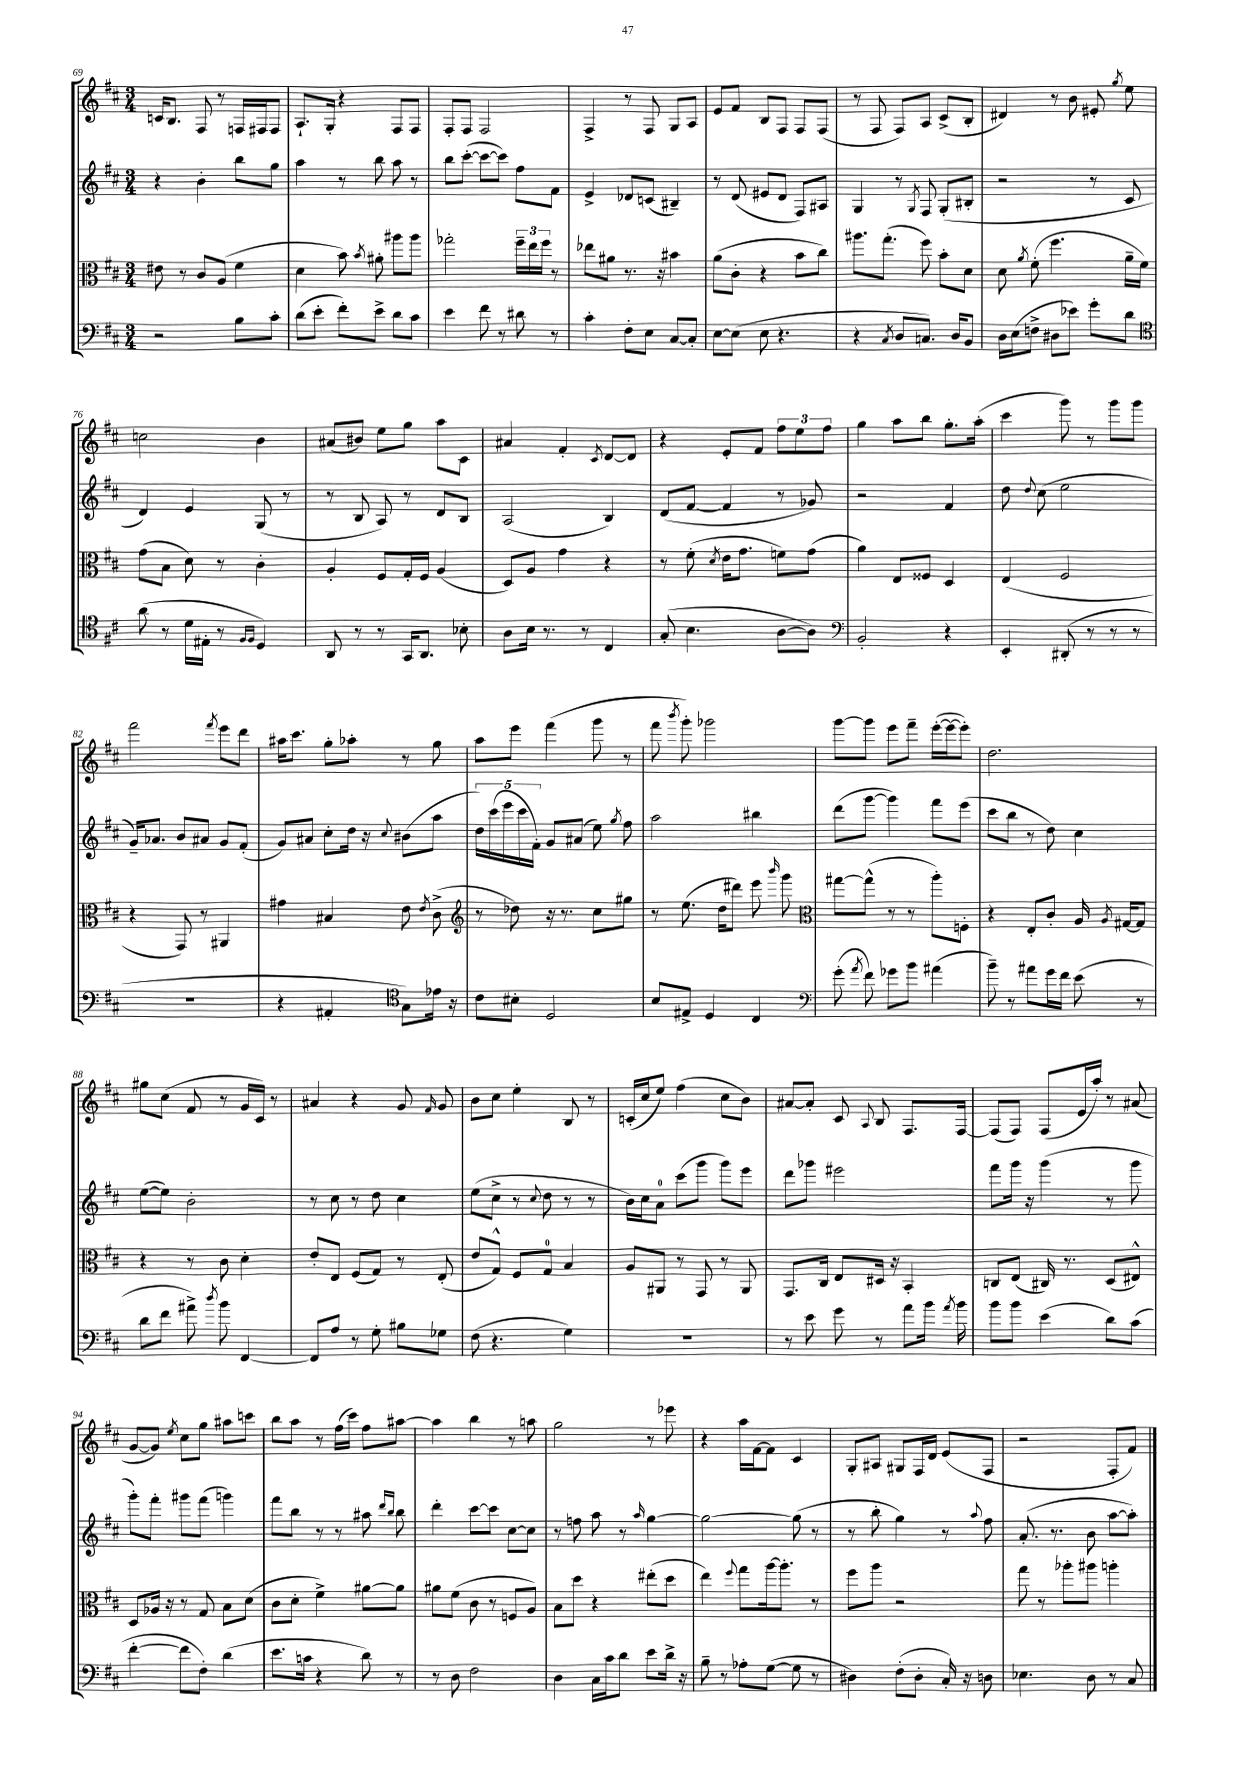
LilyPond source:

<<
\new StaffGroup <<
\new Staff = "s0" {
    \clef treble \key d \major \numericTimeSignature \time 3/4
    \autoBeamOff c'16[ b8.] fis8 r8 f16[ fis16 fis8] |
    a8.[-! g16]-. r4 fis8[ fis8] |
    fis8[-. fis8] fis2 |
    fis4-> r8 fis8 g8[ a8] |
    e'8[ fis'8] b8[ fis8] fis8[ fis8]( |
    r8 fis8 fis8[) a8] cis'8[->( b8]-. |
    dis'4) r8 b'8 eis'8-. \acciaccatura { g''8 } e''8 |
    c''2 b'4 |
    ais'8[( bis'8]) e''8[ g''8] a''8[ cis'8] |
    ais'4 fis'4-. \acciaccatura { cis'8 } d'8[~ d'8] |
    r4 e'8[-. fis'8] \tuplet 3/2 { fis''8[ e''8 fis''8] } |
    g''4 a''8[ b''8] g''8.[-. a''16]-.( |
    cis'''4 g'''8) r8 g'''8[ g'''8] |
    fis'''2 \acciaccatura { fis'''8 } e'''8[ d'''8] |
    ais''16[ cis'''8.] g''8[-. aes''8]-. r8 g''8 |
    a''8[ e'''8] fis'''4( g'''8 r8 |
    fis'''8 \acciaccatura { b'''8 } g'''8-.) ges'''2 |
    g'''8[~ g'''8] e'''8[ fis'''8]-- e'''16[~-.( e'''16~ e'''8]-.) |
    d''2. |
    gis''8[ cis''8]( fis'8 r8 g'16[ cis'16]) r8 |
    ais'4 r4 g'8 \grace { fis'16 } g'8 |
    b'8[ cis''8] e''4-. b8 r8 |
    c'16[-.( cis''16 e''8]) fis''4( cis''8[ b'8]) |
    ais'8[~ ais'8]-. cis'8 \appoggiatura { a8 } b8 fis8.[ fis16]~ |
    fis8[( fis8]) fis8[( e'16 a''16]-.) r8 ais'8( |
    g'8[~ g'8]) \acciaccatura { e''8 } cis''8[ g''8] ais''8[ c'''8] |
    b''8[ a''8] r8 fis''16[( cis'''16]) fis''8[ ais''8]~ |
    ais''4 b''4 r8 a''8 |
    g''2 r8 ees'''8 |
    r4 a''16[ fis'16~ fis'8] cis'4 |
    g8[-. ais8] gis8[ fis16 d'16] e'8[( fis8] |
    r2 fis8[-. fis'8]) \bar "|." |
}
\new Staff = "s1" {
    \clef treble \key d \major \numericTimeSignature \time 3/4
    \autoBeamOff r4 b'4-. b''8[ g''8] |
    a''4 r8 b''8 a''8 r8 |
    b''8[ cis'''8]~-.( cis'''8[~ cis'''8]) fis''8[ fis'8] |
    e'4-> des'8[ c'8]( bis4--) |
    r8 d'8( eis'8[ d'8] fis8[) ais8] |
    g4 r8 \acciaccatura { g8 } fis8 g8[-.( bis8]-. |
    r2 r8 cis'8 |
    d'4) e'4 g8( r8 |
    r8 b8 a8) r8 d'8[ b8] |
    a2( b4) |
    d'8[( fis'8]~ fis'4 r8 ges'8) |
    r2 fis'4 |
    d''8 \appoggiatura { d''8 } cis''8( e''2 |
    g'16[--) aes'8.] b'8[ ais'8] g'8[ fis'8]-.( |
    g'8[) ais'8] cis''8[-. d''16] r16 \appoggiatura { cis''8 } bis'8[( a''8] |
    \tuplet 5/4 { d''16[) cis'''16( e'''16 cis'''16 fis'16]-.) } g'8[ ais'8]( e''8) \acciaccatura { g''8 } fis''8 |
    a''2 bis''4 |
    d'''8[( g'''8]~ g'''4) fis'''8[ e'''8]( |
    cis'''8[ b''8] r8 d''8) cis''4 |
    e''8[~( e''8]) b'2-. |
    r8 cis''8 r8 d''8 cis''4 |
    e''8[( cis''8]-> r8 \appoggiatura { cis''8 } d''8 r8 r8 |
    b'16[) cis''16 a'8]-0 cis'''8[( g'''8] g'''8[) e'''8] |
    d'''8[ ges'''8] eis'''2 |
    fis'''8[ g'''16] r16 g'''4( r8 g'''8 |
    g'''8[-.) fis'''8]-. gis'''8[ fis'''8]( g'''4) |
    fis'''8[ b''8] r8 r8 ais''8 \grace { d'''16[ b''16] } b''8 |
    d'''4-. cis'''8[~ cis'''8] cis''8[~ cis''8] |
    r8 f''8 a''8 r8 \grace { a''16 } g''4~ |
    g''2~ g''8( r8 |
    r8 b''8-. g''4) r8 \appoggiatura { a''8 } fis''8 |
    a'8.-.( r8. b'8 a''8[~ a''8]-.) \bar "|." |
}
\new Staff = "s2" {
    \clef alto \key d \major \numericTimeSignature \time 3/4
    \autoBeamOff eis'8 r8 cis'8[ a8]( fis'4 |
    d'4 b'8) \acciaccatura { b'8 } ais'8-. ais''8[ ais''8] |
    ges''2-. \tuplet 3/2 { fis''16[-- e''16 fis''16] } r8 |
    ees''8[ ais'8] r8. r16 bis'4 |
    a'8[( cis'8]-. r4 b'8[ cis''8]) |
    ais''8.[ g''8.]-.( fis''8) b'8[-. d'8] |
    d'8 \acciaccatura { a'8 } fis'8-.( fis''4. a'16[-- fis'16]) |
    g'8[( b8] d'8) r8 cis'4-. |
    a4-. fis8[ g16-. fis16] a4( |
    d8[) a8] g'4 r4 |
    r8 fis'8-.( \acciaccatura { d'8 } e'16[ g'8.] f'8[) g'8]( |
    a'4) e8[ fisis8] d4 |
    e4( fis2 |
    r4 g,8) r8 ais,4 |
    gis'4 bis4 e'8 \acciaccatura { e'8 } cis'8->( |
    \clef treble r8 des''8) r16 r8. cis''8[ gis''8] |
    r8 e''8.( d''16[ dis'''8]) e'''8 \grace { b'''16 } g'''8 |
    \clef alto gis''8[~ gis''8]-^( r8 r8 a''8[-.) f8]-. |
    r4 e8[-. cis'8]-. a16 \acciaccatura { a8 } gis16[~ gis8] |
    r4 r8 cis'8 d'4-. |
    e'8[-. e8] fis8[( g8]) r8 e8-.( |
    e'8[ g8]-^) fis8[ g8]-0 b4 |
    a8[ ais,8] r8 g,8 r8 ais,8 |
    g,8.[ cis16] e8[ dis16] r16 b,4-. |
    c8[ e8]( cis16) r8. d8[( eis8]-^) |
    d8[ aes16] r16 r8 g8 b8[ d'8]( |
    cis'8[ d'8]-. fis'4->) ais'8[~ ais'8] |
    ais'8[ fis'8]( cis'8 r8 f8[ a8]) |
    b8[ d''8] r4 eis''8[-.( d''8] |
    e''4) \appoggiatura { fis''8 } g''8[ a''16~ a''8.]-. r8 |
    fis''8[ a''8] r2 |
    g''8 r8 aes''8[-. ais''8] a''4-. \bar "|." |
}
\new Staff = "s3" {
    \clef bass \key d \major \numericTimeSignature \time 3/4
    \autoBeamOff r2 b8[ cis'8]-. |
    d'8[( e'8]-. fis'8[-.) e'8]-> d'8[ cis'8] |
    e'4 fis'8 r8 dis'8 r8 |
    cis'4-. fis8[-. e8] cis8[~ cis8]-. |
    e8[~ e8]( e8 r4. |
    r4 \acciaccatura { cis8 } d8[ c8.]) d16[ b,8] |
    d16[ e16( f8]-> dis8[ ees'8]) g'8[-. d'8] |
    \clef tenor a'8( r8 d'16[ eis16]-. r8 \grace { fis16[ fis16] } d4) |
    a,8 r8 r8 g,16[ a,8.] bes8-. |
    a8[ b16] r8. r8 cis4 |
    g8-.( b4. a8[~ a8]) |
    \clef bass b,2-. r4 |
    e,4-. dis,8-.( r8 r8 r8 |
    R2. |
    r4 ais,4-. \clef tenor g8[) ees'16] r16 |
    cis'8[ bis8]-. d2 |
    b8[ eis8]-> d4 cis4 |
    \clef bass g'8-.( \acciaccatura { a'8 } fis'8) ges'8[ b'8] ais'4( |
    b'8--) r8 ais'8[ g'16 fis'16] e'8( r8 |
    d'8[ fis'8] ais'8->) \acciaccatura { d''8 } b'8 fis,4~ |
    fis,8[ a8] r8 g8-. bis8[ ges8] |
    fis8( r4. g4) |
    R2. |
    r8 e'8 g'8 r8 a'8[ b'16] \acciaccatura { a'8 } b'16 |
    b'8[ b'8] e'4( d'8[) cis'8]( |
    fis'4~-. fis'8[ fis8]-.) d'4( |
    e'8.[ c'16] r4 d'8) r8 |
    r8 d8 fis2 |
    d4 cis16[ cis'16 d'8] e'8[ d'16]-> r16 |
    b8-- r8 aes8[-. g8]~( g8 r8 |
    dis4) fis8[-.( dis8]-. cis16-.) r16 d8 |
    ees4. d8 r8 cis8 \bar "|." |
}
>>
>>
\layout { \context { \Score currentBarNumber = #69 } }
